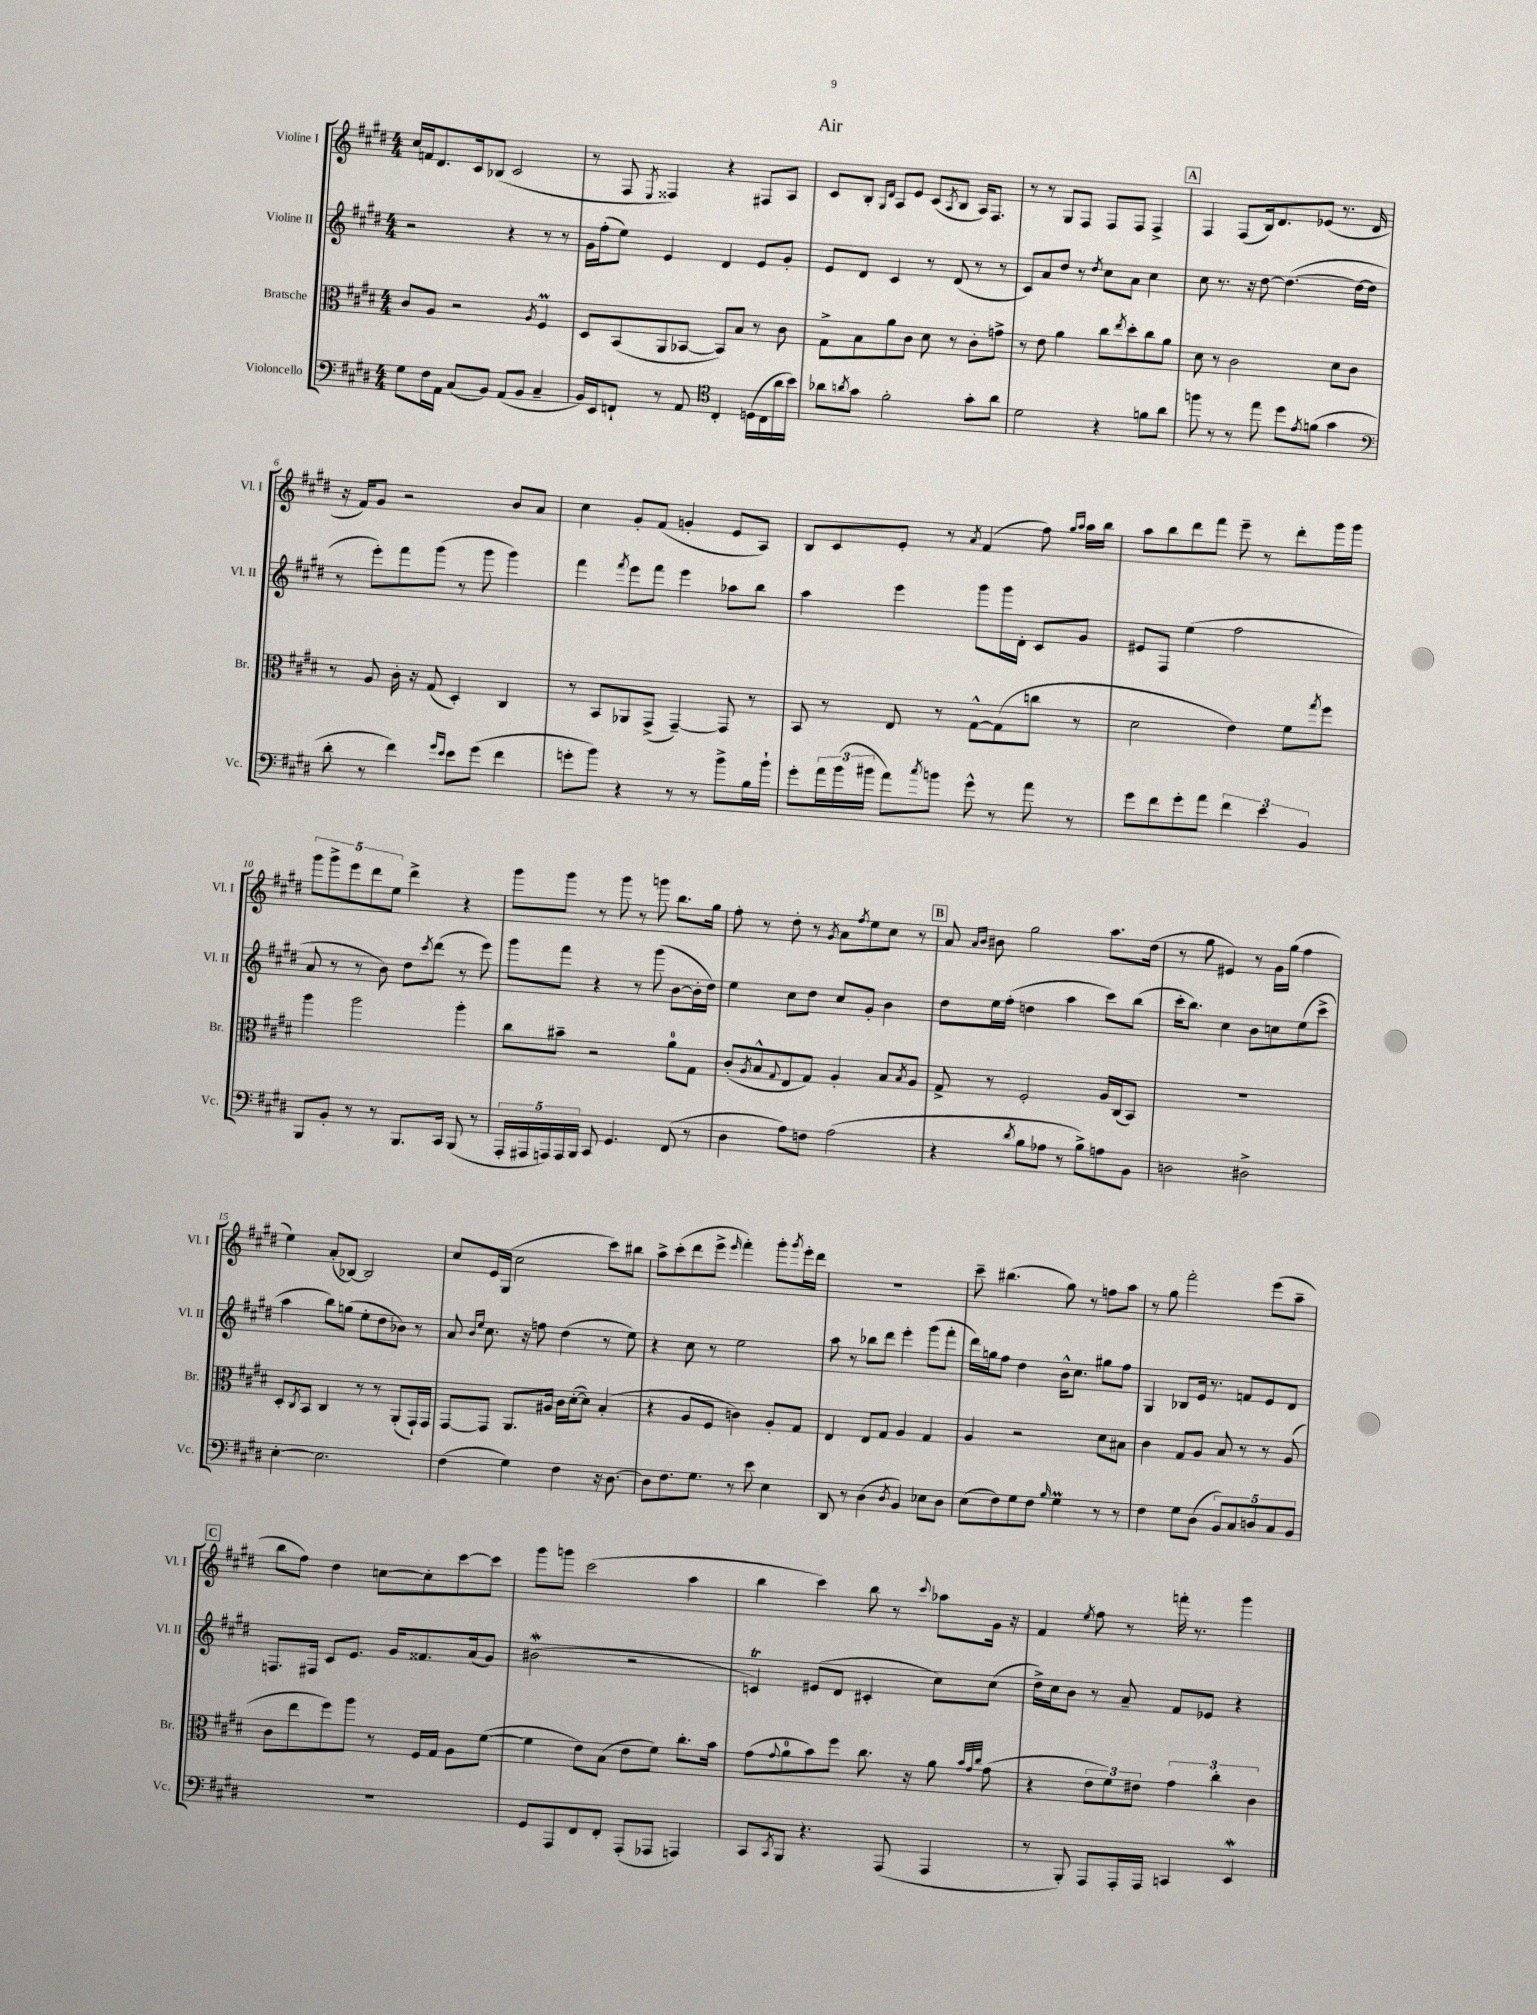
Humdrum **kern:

**kern	**kern	**kern	**kern
*staff4	*staff3	*staff2	*staff1
*clefF4	*clefC3	*clefG2	*clefG2
*k[f#c#g#d#]	*k[f#c#g#d#]	*k[f#c#g#d#]	*k[f#c#g#d#]
*M4/4	*M4/4	*M4/4	*M4/4
8G#\L	8c#/L	2r	16cc#/LL
.	.	.	16f/J
16F#\L	8A/J	.	8.d#/
16AA\JJ	.	.	.
(8C#/L	2r	.	.
.	.	.	16c#/k
8BB/J)	.	.	(8B-/J
(8AA/L	.	4r	2c#/
8BB/J	.	.	.
.	8qA/	.	.
4C#~/	4F#/	8r	.
.	.	8r	.
=	=	=	=
16BB/LL)	8D#/L	16g#\LL	8r
16EE/J	.	(16ff#'\J	.
8FF`/J	(8BB/	8ee\J)	8F#/
.	.	.	8qE/
8r	8AA/	4e/	4F##/)
8AA/	[8BB-/J	.	.
*clefC4	*	*	*
4C#'/	8BB-/]L)	4d#/	4r
.	8B/J	.	.
(16D\LL	8r	8e/L	8F#/L
16C#\	.	.	.
16a\	8c#\	8g#'/J	8A/J
16b\JJ)	.	.	.
=	=	=	=
8a-\L	8G#^\L	8e/L	8c#/L
8qa/	.	.	.
8g#\J	8B\	8d#/J	8B'/J
.	.	.	16qqG#/LL
.	.	.	16qqd#/JJ
2f#'\	8a\	4c#/	8A/L
.	8c#\J	.	8e/J
.	8d#\	8r	(8c#/L
.	.	.	8qA/
.	8r	(8d#/	8B/J
8g#'\L	8c#'\L	8r	16A/LK)
.	.	.	8.F#/J
8a\J	8g^\J	8r	.
=	=	=	=
2d#\	8r	8c#/L)	8r
.	8e\	8a/	8r
.	4a\	8dd#/J	8G#/L
.	.	8r	8F#/J
.	.	8qdd#/	.
4r	8cc#\L	8cc#\L	8F#/L
.	8qee/	.	.
.	8dd#'\	8a\J	8F#/J
8f\L	8cc#\	4cc#\	4F#^/
8a\J	8a\J	.	.
=	=	=	=
8ff\	8d#\	8cc#\	4F#/
8r	8r	8.r	.
8r	2c#\	.	(8F#/L
.	.	16r	.
8ee\	.	[8dd#\	16B/k)
.	.	.	8.d#/
8dd#\L	.	(4.dd#\_	.
8qe/	.	.	.
(8f\J	.	.	(8e-/J
4g#\	8d#\L	.	8.r
.	8c#\J	16dd#\_LL	.
.	.	16dd#\]JJ	16d#/
=	=	=	=
*clefF4	*	*	*
8d#'\	8r	8r	16r
.	.	.	16f#/LK)
8r	8A/	8eee'\L)	8g#/J
4f#\)	16c#'\	8fff#\	2r
.	16r	.	.
.	(8G#/	(8ggg#\J	.
16qqg#/LL	.	.	.
16qqe/JJ	.	.	.
8e\L	4D#'/)	8r	.
(8g#\J	.	8ggg#\	.
4f#\	4C#/	4ggg#\)	8b/L
.	.	.	8a/J
=	=	=	=
8g'\L	8r	4fff#\	4cc#\
8b\J)	8BB/L	.	.
.	.	8qfff#/	.
4r	8AA-/	8eee\L	8g#'/L
.	(8GG#^/J	8fff#\J	(8f#/J
8r	[4GG#~/)	4eee\	4g'/
8r	.	.	.
8b^\L	8GG#/]	8aa-\L	8e/L
16B\L	8r	8bb\J	8A/J)
16b`\JJ	.	.	.
=	=	=	=
8g#'\L	8BB/	4aa\	8B/L
24a\L	8r	.	8c#/
(24b\	.	.	.
24b#\JJ	.	.	.
8a\L)	8E/	4eee\	8e'/J
8qcc#/	.	.	.
8b\J	8r	.	8r
.	.	.	8qa/
8g#^^\	[8G#^^\L	8ggg#\L	(4f#/
8r	(8G#\]	16ggg#\L	.
.	.	16d#'\JJ	.
8a\	8cc\J	8c#/L	8ff#\)
.	.	.	16qqgg#/LL
.	.	.	16qqaa/JJ
8r	8r	8g#/J	16aa\LL
.	.	.	16bb\JJ
=	=	=	=
8g#\L	2d#\	8e#/L	8aa\L
8f#\	.	8F#/J	8bb\
8g#'\	.	(4ee\	8ddd#\
8a\J	.	.	8fff#\J
6f#\	4e\)	2ff#\	8eee~\
.	.	.	8r
6e\	.	.	.
.	8f#\L	.	8ddd#'\L
6BB/	.	.	.
.	8qgg#/	.	.
.	8ff#\J	.	16ggg#\L
.	.	.	16ggg#\JJ
=	=	=	=
8BBB/L	4aa\	8a/	10ggg#\L
.	.	.	10ggg#^\
8BB'/J	.	8r	.
.	.	.	10eee\
8r	2aa\	8r	.
.	.	.	10ddd#\
8r	.	8b\)	.
.	.	.	10ee\J
8.BBB/L	.	8dd#\L	4ddd#^\
.	.	8qccc#/	.
.	.	(8ddd#\J	.
16CC#/Jk	.	.	.
(8BBB/	4aa'\	8r	4r
8r	.	8eee\)	.
=	=	=	=
20AAA'/LL	8cc#\L	8ggg#\L	8ggg#\L
20AAA#/	.	.	.
20AAA/)	.	.	.
.	8b#~\J	8fff#\J	8ggg#\J
20AAA/	.	.	.
20BBB/JJ	.	.	.
8CC#/	2r	4r	8r
4.GG#/	.	.	8ggg#\
.	.	8r	8r
.	.	(8ggg#\	8ggg\
(8FF#/	8a\L	[8b\L	8.bb\L
8r	8G#\J	16b'\]L	.
.	.	16dd#\JJ)	16gg#\Jk
=	=	=	=
4D#\	(8c#'/L	4ee\	8ff#'\
.	8qA/	.	.
.	8B^^/	.	8r
.	8qqG#/	.	.
8A\L)	8E/	8cc#\L	8dd#'\
8F\J	8G#/J)	8dd#\J	8r
.	.	.	8qg#/
(2A\	4A'/	8cc#/L	8a\L
.	.	.	8qff#/
.	.	8g#'/J	8ee\
.	8B/L	4b\	8cc#\J
.	8qB/	.	.
.	8A/J	.	8r
=	=	=	=
4r	8G#^/	8dd#\L	8a/
.	.	.	16qqa/LL
.	.	.	16qqb/JJ
.	8r	16ee\L	8b#\
.	.	(16ff#'\JJ	.
8qd#/	.	.	.
8B\L	2F#'/	4dd\	2gg#\
8A-\J	.	.	.
8r	.	4aa\	.
8B^\L)	.	.	.
8A\	16A/LL	8ccc#\L)	8.aa\L
.	(16C#/J	.	.
8BB\J	8BB/J)	(8bb\J	.
.	.	.	(16dd#\Jk
=	=	=	=
2D\	1r	16ccc#'\LK	8r
.	.	8.bb\J)	.
.	.	.	8gg#\
.	.	4cc#\	4e#/)
2D#^\	.	8b\L	8r
.	.	8cc\	16g#\LL
.	.	.	(16gg#\JJ
.	.	(8ee\	4ff#\
.	.	8ccc#^\J	.
=	=	=	=
[4E'\	8D#'/L	4aa\	4ee\)
.	8qC#/	.	.
.	8BB/J	.	.
2.E\]	4C#/	8bb\L)	(8a'/L
.	.	(8gg\J	[8B-/J)
.	8r	8ee'\L	2B-/]
.	8r	8dd#\	.
.	(8AA'/L	8b-\J)	.
.	16GG#`/L)	8r	.
.	16GG#/JJ	.	.
=	=	=	=
(4F#\	[8GG#/L	8a/	8cc#/L
.	.	16qqb/LL	.
.	.	16qqee/JJ	.
.	8GG#/]J	8.cc#\	16e/L
.	.	.	(16G#/JJ
4G#\)	8.AA/L	.	2cc#\
.	.	16r	.
.	.	8ff\	.
.	16A#/Jk	.	.
4F#\	16c#\LL	(4dd#\	.
.	([16d#'\J	.	.
.	8d#\]J)	.	.
16r	(4B'/	8r	8ccc#\L)
[8.D#\	.	.	.
.	.	8ee\)	8bb#\J
=	=	=	=
8D#\]L	4r	4r	8aa^\L
8.F#\	.	.	(8ccc#'\
.	8A/L	8cc#\	8ddd#\
8.G#\J	.	.	.
.	8F#/J	8r	8eee^\J
.	.	.	16qqeee/
8r	4c\)	2ee\	4fff#'\)
8e\	.	.	.
4E\	8A'/L	.	8ggg#'\L
.	.	.	8qggg#/
.	8G#/J	.	16eee'\L
.	.	.	16ddd#\JJ
=	=	=	=
8DD#/	4E/	8aa\	1r
8r	.	8r	.
(4D#\	8E/L	8bb-\L	.
.	8G#/J	8ddd#\J	.
8qD#/	.	.	.
4BB/)	4A/	4eee'\	.
8E-\L	4G#/	(8ggg#\L	.
8D#\J	.	8fff#'\J	.
=	=	=	=
(8E\L	4A/	16ddd#\LL)	8ccc#~\
.	.	16gg\J	.
8F#\)	.	8ff#\J	(4.bb#\
8G#\	2r	4dd#\	.
8F#\J	.	.	.
16qqB/	.	.	.
4G#\	.	16b^^\LK	8gg#\)
.	.	8.cc#\J	.
.	.	.	8r
8r	8d#\L	8gg#\L	8ff\L
8r	8B#\J	8ff#\J	8aa\J
=	=	=	=
4F#\	4c#\	4G#/	8r
.	.	.	8gg#\
8G#\L	8G#/L	8B-/L	2fff#'\
(8D#\J	8A/J	16e/Jk	.
.	.	8.r	.
10BB/L)	8B/	.	.
10C#/	.	.	.
.	8r	8f/L	.
10D/	.	.	.
.	8r	8e/	(8eee\L
10C#/	.	.	.
.	(8A/	8d#/J	8aa~\J
10BB/J	.	.	.
=	=	=	=
1r	8c#\L	8.F/L	8bb\L
.	8ee\	.	8ff#\J)
.	.	16F#/Jk	.
.	8ff#\)	8c#/L	4dd#\
.	8aa\J	8.e/J	.
.	8r	.	[8cc\L
.	.	16g#/LK	.
.	16F#/LL	8.f##/	8cc'\]
.	16G#/JJ	.	.
.	8A\L	.	[8ccc#\
.	.	(16a/k	.
.	([8f#\J	8g#/J)	8ccc#\]J
=	=	=	=
8GG#/L	4f#\]	(2b#\	8ggg#\L
8AAA/	.	.	8ggg\J
8FF#/	8e\L)	.	(2ccc#\
8FF#'/J	(8B\J	.	.
(8AAA'/L	8e\L	2r	.
8AAA-/J	8f#\J)	.	.
4AAA/)	8.cc#'\L	.	4aa\
.	16b\Jk	.	.
=	=	=	=
8CC#/L	(8g#\L	4c/)	4bb\
8qCC#/	8qqg#/	.	.
8BBB/J	8a\	.	.
4.r	8b\)	(8e#/L	4ccc#\)
.	8ff#\J	8d#/J	.
.	8.cc#\	4c#'/	8bb\
(8AAA/	.	.	8r
.	16r	.	.
.	.	.	8qqccc#/
4AAA/	8a\	8cc#\L)	8aa-\L
.	32qqb/LLL	.	.
.	32qqg#/	.	.
.	32qqcc#/JJJ	.	.
.	(8g#\	(8cc#\J	16g#\Jk
.	.	.	16r
=	=	=	=
8r	4r	16dd#^\LL)	4f#/
.	.	16cc#\J	.
8BBB'/)	.	8b\J	.
.	.	.	8qee/
8AAA/L	12e\L	8r	8ff#\
.	12f#\)	.	.
16AAA'/L	.	8a~/	8r
.	12e#\J	.	.
16AAA/JJ	.	.	.
4CC/	6g#\	8f#/L	16fff'\
.	.	.	8.r
.	.	8e-/J	.
.	6cc#'\	.	.
4EE/	.	4r	4ggg#\
.	6c#\	.	.
==	==	==	==
*-	*-	*-	*-
